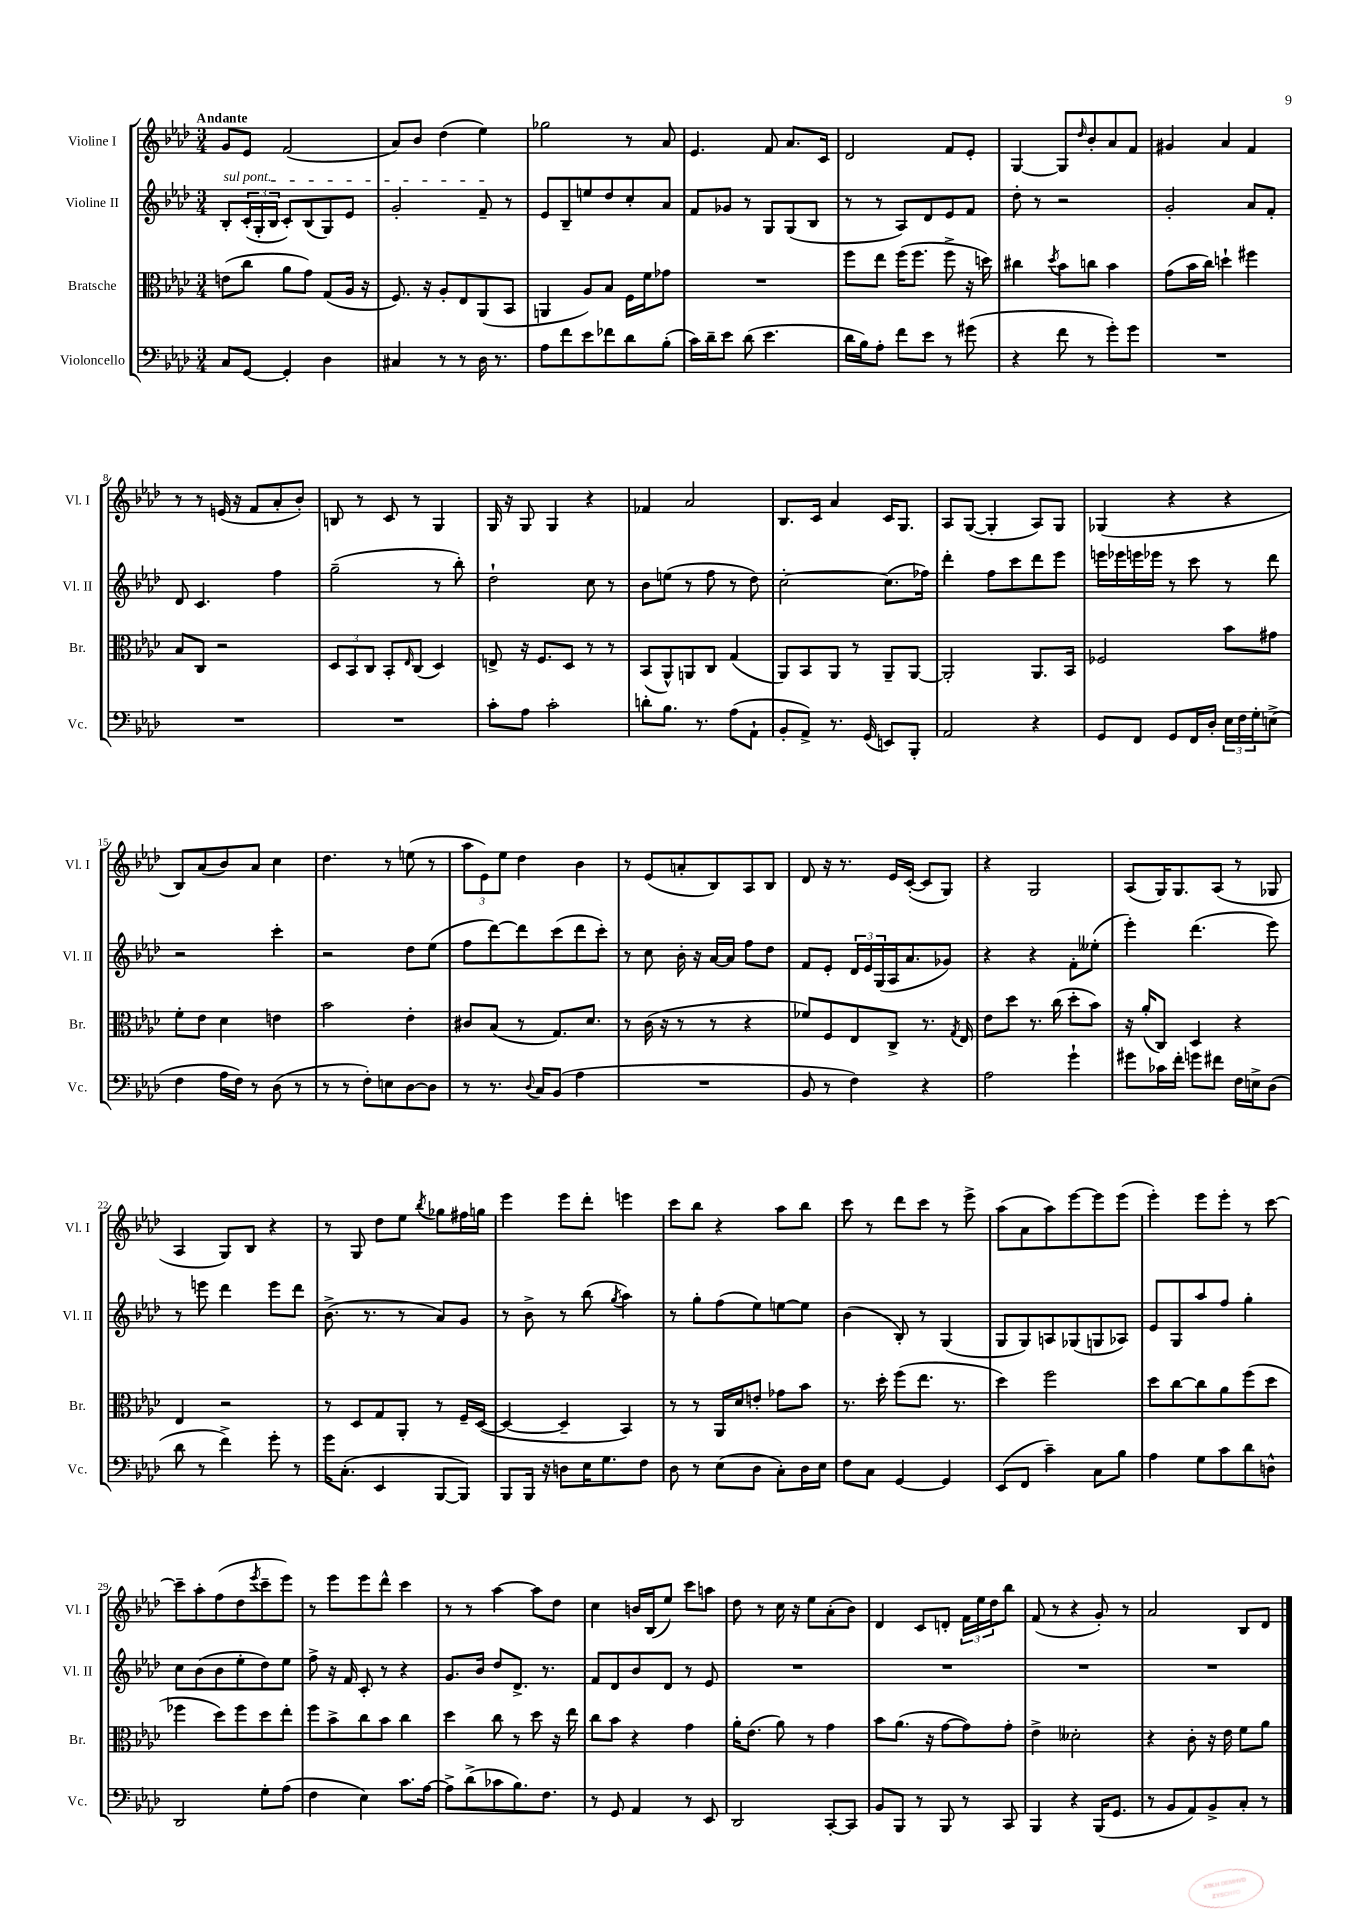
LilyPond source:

<<
\new StaffGroup <<
\new Staff = "s0" \with { instrumentName = "Violine I" shortInstrumentName = "Vl. I" } {
    \clef treble \key aes \major \numericTimeSignature \time 3/4 \tempo "Andante"
    g'8 ees'8 f'2( |
    aes'8) bes'8 des''4( ees''4) |
    ges''2 r8 aes'8 |
    ees'4. f'8 aes'8. c'16 |
    des'2 f'8 ees'8-. |
    g4~ g8 \grace { des''16 } bes'8-. aes'8 f'8 |
    gis'4 aes'4 f'4 |
    r8 r8 e'16( r16 f'8 aes'8-. bes'8-.) |
    b8 r8 c'8 r8 g4 |
    g16 r16 g8 g4 r4 |
    fes'4 aes'2 |
    bes8. c'16 aes'4 c'16 g8. |
    aes8 g8~( g4-. aes8) g8 |
    ges4( r4 r4 |
    bes8) aes'8( bes'8) aes'8 c''4 |
    des''4. r8 e''8( r8 |
    \tuplet 3/2 { aes''8 ees'8) ees''8 } des''4 bes'4 |
    r8 ees'8( a'8-. bes8) aes8 bes8 |
    des'8 r16 r8. ees'16 c'16~-.( c'8 g8) |
    r4 g2 |
    aes8( g16) g8. aes8( r8 ges8 |
    aes4 g8) bes8 r4 |
    r8 g8 des''8 ees''8 \acciaccatura { bes''8 } ges''8 fis''16 g''16 |
    ees'''4 ees'''8 des'''8-. e'''4 |
    c'''8 bes''8 r4 aes''8 bes''8 |
    c'''8 r8 des'''8 c'''8 r8 ees'''8-> |
    aes''8( aes'8 aes''8) ees'''8~ ees'''8 ees'''8( |
    ees'''4-.) ees'''8 ees'''8-. r8 c'''8~ |
    c'''8-- aes''8-. f''8( des''8 \acciaccatura { ees'''8 } c'''8-- ees'''8) |
    r8 ees'''8 ees'''8 des'''8-^ c'''4 |
    r8 r8 aes''4~ aes''8 des''8 |
    c''4 b'16 bes16( ees''8) c'''8 a''8 |
    des''8 r8 c''16 r16 ees''8 aes'8-.( bes'8) |
    des'4 c'8 d'8-. \tuplet 3/2 { f'16 ees''16 des''16 } bes''8 |
    f'8( r8 r4 g'8-.) r8 |
    aes'2 bes8 des'8 \bar "|." |
}
\new Staff = "s1" \with { instrumentName = "Violine II" shortInstrumentName = "Vl. II" } {
    \clef treble \key aes \major \numericTimeSignature \time 3/4
    \once \override TextSpanner.bound-details.left.text = \markup { \italic "sul pont." } bes8-.\startTextSpan \tuplet 3/2 { c'16-.( g16-. bes16 } c'8-.) bes8( g8) ees'8 |
    g'2-. f'8--\stopTextSpan r8 |
    ees'8 bes8-- e''8 des''8 c''8-. aes'8 |
    f'8 ges'8 r8 g8 g8( bes8 |
    r8 r8 aes8) des'8 ees'8 f'8 |
    des''8-. r8 r2 |
    g'2-. aes'8 f'8-. |
    des'8 c'4. f''4 |
    g''2--( r8 bes''8-.) |
    des''2-! c''8 r8 |
    bes'8 e''8( r8 f''8 r8 des''8) |
    c''2~-. c''8.( fes''16) |
    des'''4-. f''8 c'''8 des'''8 ees'''8 |
    e'''16 ees'''16 e'''16 ees'''16 r8 c'''8 r8 des'''8 |
    r2 c'''4-. |
    r2 des''8 ees''8( |
    f''8 des'''8~) des'''8 c'''8( des'''8 c'''8-.) |
    r8 c''8 bes'16-. r16 aes'16~ aes'16 f''8 des''8 |
    f'8 ees'8-. \tuplet 3/2 { des'16 ees'16 g16( } aes16 aes'8. ges'8) |
    r4 r4 f'8-. eeses''8-.( |
    ees'''4-.) des'''4.( ees'''8) |
    r8 e'''8 des'''4 e'''8 des'''8 |
    bes'8.->( r8. r8 aes'8) g'8 |
    r8 bes'8-> r8 bes''8( \acciaccatura { g''8 } aes''4) |
    r8 g''8-. f''8( ees''8) e''8~ e''8 |
    bes'4( bes8-.) r8 g4( |
    g8 g8) a8 ges8( g8 aes8) |
    ees'8 g8 aes''8 f''8 g''4-. |
    c''8 bes'8( bes'8 ees''8-. des''8) ees''8 |
    f''8-> r16 f'16 c'8-. r8 r4 |
    g'8. bes'16 des''8 des'8.-> r8. |
    f'8 des'8 bes'8 des'8 r8 ees'8 |
    R2. |
    R2. |
    R2. |
    R2. \bar "|." |
}
\new Staff = "s2" \with { instrumentName = "Bratsche" shortInstrumentName = "Br." } {
    \clef alto \key aes \major \numericTimeSignature \time 3/4
    e'8( c''8 aes'8 g'8) g8( aes16 r16 |
    f8.) r16 aes8-. ees8 aes,8( bes,8 |
    a,4 aes8) bes8 f16 f'16 ges'8 |
    R2. |
    f''8 ees''8 f''16( f''8. f''8-> r16 d''16) |
    cis''4 \acciaccatura { des''8 } bes'8 c''8 bes'4 |
    g'8( bes'16 c''16) d''4-! fis''4 |
    bes8 c8 r2 |
    \tuplet 3/2 { des8 bes,8 c8 } bes,8-. \grace { ees16 } c8( des4) |
    e8-> r16 f8. des8 r8 r8 |
    bes,8( aes,8-^) a,8 c8 g4( |
    aes,8) bes,8 aes,8 r8 aes,8-- aes,8~ |
    aes,2-. aes,8. bes,16 |
    fes2 bes'8 gis'8 |
    f'8-. ees'8 des'4 e'4 |
    bes'2 ees'4-. |
    cis'8 bes8( r8 g8.) des'8. |
    r8 c'16( r16 r8 r8 r4 |
    fes'8) f8 ees8 c8-> r8. \acciaccatura { g8 } ees16 |
    ees'8 des''8 r8. c''16( des''8-. bes'8) |
    r16 aes'16-.( c8) des4 r4 |
    ees4 r2 |
    r8 des8 g8 aes,8-. r8 f16-- des16~( |
    des4~ des4-- bes,4) |
    r8 r8 aes,16 des'16 e'8-. ges'8 bes'8 |
    r8. des''16-. f''8( ees''8. r8. |
    des''4) f''2 |
    des''8 c''8~ c''8 aes'8 f''8( des''8 |
    fes''4 des''8) fes''8 des''8 ees''8-. |
    f''8 bes'8-> c''8 bes'8 c''4 |
    des''4 c''8 r8 des''8 r16 ees''16 |
    c''8 bes'8 r4 g'4 |
    aes'16-. ees'8.( aes'8) r8 g'4 |
    bes'8 aes'8.( r16 g'8~ g'8) g'8-. |
    ees'4-> deses'2-. |
    r4 c'8-. r16 ees'16 f'8 aes'8 \bar "|." |
}
\new Staff = "s3" \with { instrumentName = "Violoncello" shortInstrumentName = "Vc." } {
    \clef bass \key aes \major \numericTimeSignature \time 3/4
    c8 g,8~ g,4-. des4 |
    cis4 r8 r8 des16 r8. |
    aes8 f'8 ees'8 fes'8 des'8 bes8-.( |
    c'16) des'16-- ees'8 des'8( ees'4. |
    des'16 bes16) aes8-. f'8 ees'8 r8 gis'8( |
    r4 f'8 r8 g'8-.) g'8 |
    R2. |
    R2. |
    R2. |
    c'8-. aes8 c'2-. |
    d'8-. bes8. r8. aes8( aes,8-! |
    bes,8-. aes,8->) r8. g,16( e,8) bes,,8-. |
    aes,2 r4 |
    g,8 f,8 g,8 f,16 des16-. \tuplet 3/2 { ees16 f16 g16-. } e8->( |
    f4 aes16 f16) r8 des8( r8 |
    r8 r8 f8-.) e8 des8~ des8 |
    r8 r8. \appoggiatura { des8 } c16 bes,8( aes4 |
    R2. |
    bes,8 r8 f4) r4 |
    aes2 g'4-! |
    gis'8 ces'16 f'16-. g'8 fis'8 f16 e16-> des8( |
    des'8 r8 f'4->) g'8-. r8 |
    g'16 c8.-.( ees,4 bes,,8~ bes,,8) |
    bes,,8 bes,,16 r16 d8 ees16 g8. f8 |
    des8 r8 ees8( des8 c8-.) des16 ees16 |
    f8 c8 g,4~ g,4 |
    ees,8( f,8 c'4--) c8 bes8 |
    aes4 g8 c'8 des'8 d8-^ |
    des,2 g8-. aes8( |
    f4 ees4) c'8. aes16~ |
    aes8-> des'8->( ces'8 bes8.) f8. |
    r8 g,8 aes,4 r8 ees,8 |
    des,2 c,8~-. c,8 |
    bes,8 bes,,8 r8 bes,,8 r8 c,8 |
    bes,,4 r4 bes,,16( g,8. |
    r8 bes,8 aes,8) bes,8-> c8-. r8 \bar "|." |
}
>>
>>
